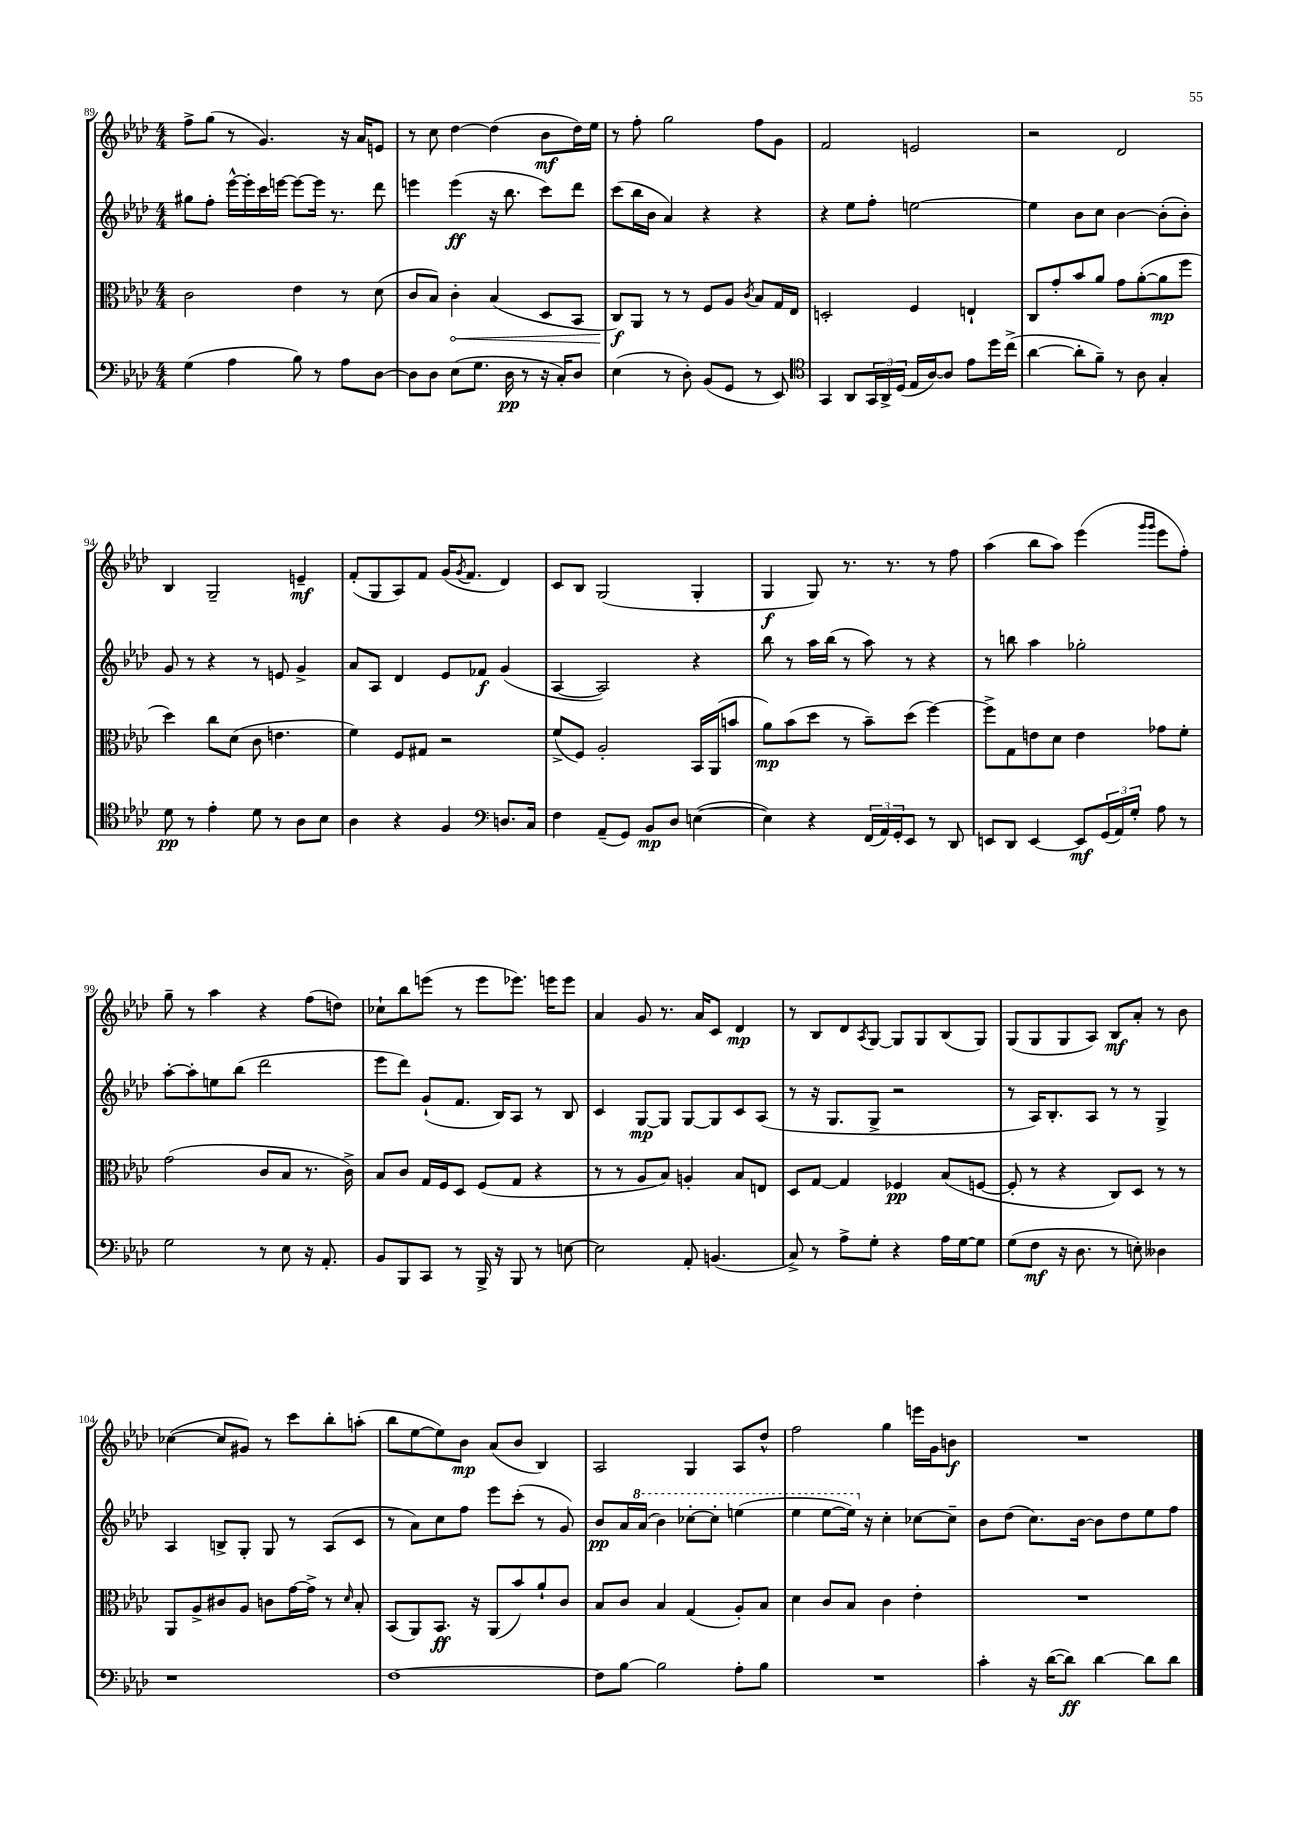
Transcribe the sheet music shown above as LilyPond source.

<<
\new StaffGroup <<
\new Staff = "s0" {
    \clef treble \key aes \major \numericTimeSignature \time 4/4
    f''8-> g''8( r8 g'4.) r16 aes'16 e'8 |
    r8 c''8 des''4~ des''4( bes'8\mf des''16) ees''16 |
    r8 f''8-. g''2 f''8 g'8 |
    f'2 e'2 |
    r2 des'2 |
    bes4 g2-- e'4--\mf |
    f'8-.( g8 aes8) f'8 g'16( \acciaccatura { g'8 } f'8. des'4) |
    c'8 bes8 g2( g4-. |
    g4\f g8) r8. r8. r8 f''8 |
    aes''4( bes''8 aes''8) ees'''4( \grace { g'''16 g'''16 } ees'''8 f''8-.) |
    g''8-- r8 aes''4 r4 f''8( d''8) |
    ces''8-! bes''8 e'''8( r8 e'''8 ees'''8.) e'''16 e'''8 |
    aes'4 g'8 r8. aes'16 c'8 des'4\mp |
    r8 bes8 des'8 \acciaccatura { aes8 } g8~ g8 g8 bes8( g8) |
    g8( g8 g8 aes8) bes8\mf aes'8-. r8 bes'8 |
    ces''4~( ces''8 gis'8) r8 c'''8 bes''8-. a''8-.( |
    bes''8 ees''8~ ees''8) bes'8\mp aes'8( bes'8 bes4) |
    aes2 g4 aes8 des''8-^ |
    f''2 g''4 e'''16 g'16 b'8\f |
    R1 \bar "|." |
}
\new Staff = "s1" {
    \clef treble \key aes \major \numericTimeSignature \time 4/4
    gis''8 f''8-. ees'''16~-^ ees'''16-. c'''16 e'''16~ e'''8~ e'''16 r8. des'''8 |
    e'''4 e'''4\ff( r16 bes''8. c'''8) des'''8 |
    c'''8( bes''16 bes'16 aes'4) r4 r4 |
    r4 ees''8 f''8-. e''2~ |
    e''4 bes'8 c''8 bes'4~ bes'8-.( bes'8-.) |
    g'8 r8 r4 r8 e'8 g'4-> |
    aes'8 aes8 des'4 ees'8 fes'8\f g'4( |
    aes4~ aes2) r4 |
    bes''8 r8 aes''16 bes''16( r8 aes''8) r8 r4 |
    r8 b''8 aes''4 ges''2-. |
    aes''8~-. aes''8-. e''8 bes''8( des'''2 |
    ees'''8 des'''8) g'8-!( f'8. bes16) aes8 r8 bes8 |
    c'4 g8~\mp g8 g8~ g8 c'8 aes8( |
    r8 r16 g8. g8-> r2 |
    r8 aes16) bes8.-. aes8 r8 r8 g4-> |
    aes4 b8-> g8-. g8 r8 aes8( c'8 |
    r8 aes'8) c''8 f''8 ees'''8 c'''8-.( r8 g'8) |
    bes'8\pp aes'16 \ottava #1 aes''16( bes''4) ces'''8~-. ces'''8-. e'''4( |
    ees'''4 ees'''8~ ees'''16) \ottava #0 r16 c''4-. ces''8~ ces''8-- |
    bes'8 des''8( c''8.) bes'16~ bes'8 des''8 ees''8 f''8 \bar "|." |
}
\new Staff = "s2" {
    \clef alto \key aes \major \numericTimeSignature \time 4/4
    c'2 ees'4 r8 des'8( |
    c'8 bes8) \once \override Hairpin.circled-tip = ##t c'4-.\< bes4( des8 bes,8 |
    c8\f\!) aes,8 r8 r8 f8 aes8 \acciaccatura { c'8 } bes8 g16 ees16 |
    d2-. f4 e4-! |
    c8 g'8-. bes'8 aes'8 g'8 aes'8~-.( aes'8\mp f''8 |
    des''4) c''8 des'8( c'8 e'4. |
    f'4) f8 gis8 r2 |
    f'8->( f8) aes2-. bes,16 aes,16( b'8 |
    aes'8\mp) bes'8( des''8 r8 bes'8--) des''8( f''4~) |
    f''8-> g8 e'8 des'8 e'4 ges'8 f'8-. |
    g'2( c'8 bes8 r8. c'16->) |
    bes8 c'8 g16 f16 des8 f8( g8 r4 |
    r8 r8 aes8 bes8) a4-. bes8 e8 |
    des8 g8~ g4 fes4\pp bes8( f8~ |
    f8-. r8 r4 c8) des8 r8 r8 |
    aes,8 aes8-> cis'8 aes8 c'8 g'16~ g'16-> r8 \grace { des'16 } bes8-. |
    bes,8( aes,8) bes,8.\ff r16 aes,8( bes'8) aes'8-! c'8 |
    bes8 c'8 bes4 g4( aes8-.) bes8 |
    des'4 c'8 bes8 c'4 ees'4-. |
    R1 \bar "|." |
}
\new Staff = "s3" {
    \clef bass \key aes \major \numericTimeSignature \time 4/4
    g4( aes4 bes8) r8 aes8 des8~ |
    des8 des8 ees8( g8. des16\pp r8 r16 c16-.) des8 |
    ees4( r8 des8-.) bes,8( g,8 r8 ees,8) |
    \clef tenor g,4 aes,8 \tuplet 3/2 { g,16 aes,16-> des16( } ees16 aes16~) aes8 ees'8 des''16 c''16->( |
    aes'4~ aes'8-. f'8--) r8 aes8 g4-. |
    des'8\pp r8 ees'4-. des'8 r8 aes8 bes8 |
    aes4 r4 f4 \clef bass d8. c16 |
    f4 aes,8--( g,8) bes,8\mp des8 e4~( |
    e4) r4 \tuplet 3/2 { f,16( aes,16) g,16-. } ees,8 r8 des,8 |
    e,8 des,8 e,4~ e,8\mf \tuplet 3/2 { g,16( aes,16) g16-. } aes8 r8 |
    g2 r8 ees8 r16 aes,8.-. |
    bes,8 bes,,8 c,8 r8 bes,,16-> r16 bes,,8 r8 e8~ |
    e2 aes,8-. b,4.( |
    c8->) r8 aes8-> g8-. r4 aes16 g16~ g8 |
    g8( f8\mf r16 des8. r8 e8-.) deses4 |
    r1 |
    f1~ |
    f8 bes8~ bes2 aes8-. bes8 |
    R1 |
    c'4-. r16 des'16~( des'8\ff) des'4~ des'8 des'8 \bar "|." |
}
>>
>>
\layout { \context { \Score currentBarNumber = #89 } }
